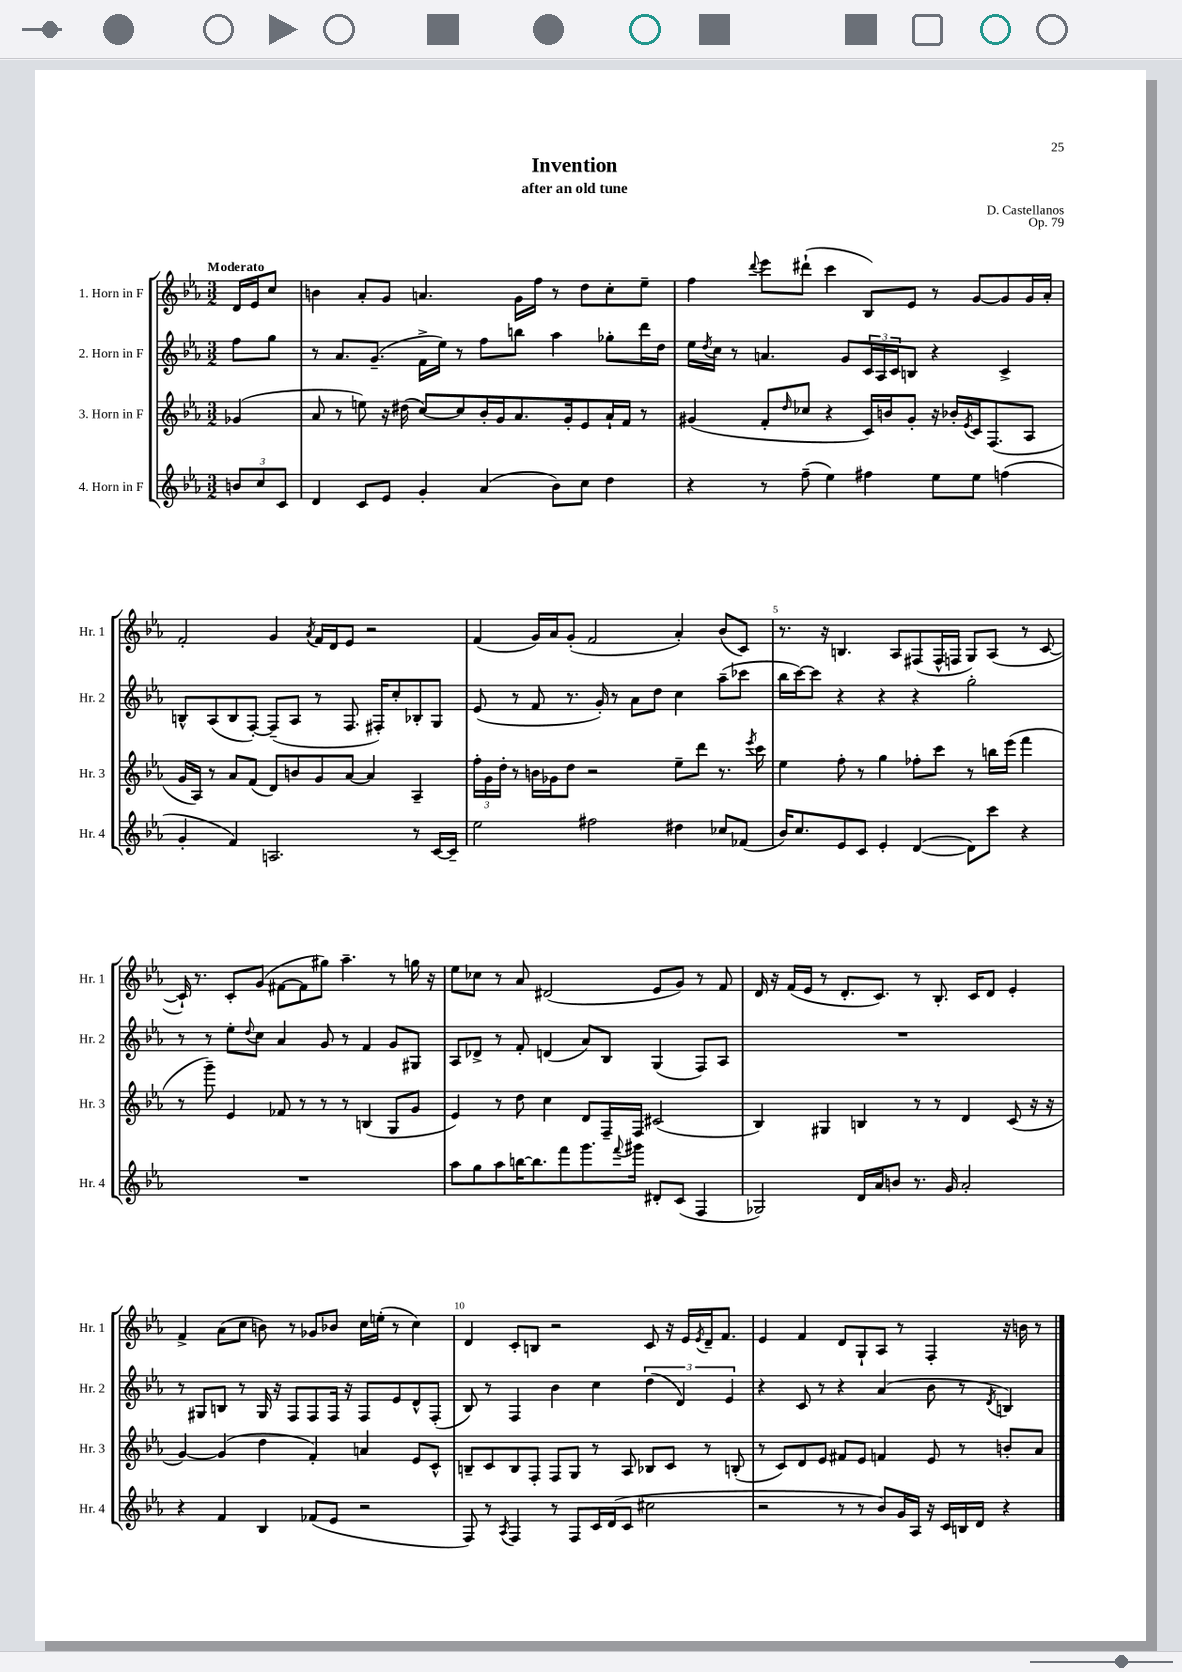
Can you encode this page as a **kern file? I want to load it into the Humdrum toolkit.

**kern	**kern	**kern	**kern
*staff4	*staff3	*staff2	*staff1
*clefG2	*clefG2	*clefG2	*clefG2
*k[b-e-a-]	*k[b-e-a-]	*k[b-e-a-]	*k[b-e-a-]
*M3/2	*M3/2	*M3/2	*M3/2
12b/L	(4g-/	8ff\L	16d/LL
.	.	.	16e-/J
12cc/	.	.	.
.	.	8gg\J	8cc/J
12c/J	.	.	.
=	=	=	=
4d/	8a-/	8r	4b\
.	8r	8.a-/L	.
8c/L	8ee\)	.	8a-'/L
.	.	(8.g~/J	.
8e-/J	16r	.	8g/J
.	(16dd#\	.	.
4g'/	[8cc/L)	16f^\LL	4.a/
.	.	16ee-\JJ)	.
.	8cc/]	8r	.
(4a-/	16b-'/L	8ff\L	.
.	16g/J	.	.
.	8.a-/	8bb\J	16g\LL
.	.	.	16ff\JJ
8b-\L)	.	4aa-\	8r
.	16g'/k	.	.
8cc\J	8e-/	.	8dd\L
4dd\	16a-`/L	8gg-'\L	8cc'\
.	16f/JJ	.	.
.	8r	16ddd\L	8ee-~\J
.	.	16dd\JJ	.
=	=	=	=
4r	(4g#/	16ee-\LL	4ff\
.	.	8qdd/	.
.	.	16cc\JJ	.
.	.	8r	.
.	.	.	8qqddd/
8r	8f'/L	4.a/	8eee-\L
.	16qqdd/	.	.
(8ff~\	8cc-/J	.	(8ddd#`\J
4ee-\)	4r	.	4ccc\
.	.	8g/L	.
4ff#\	16c/LL)	24c/L	8B-/L)
.	.	24A-/	.
.	16b/J	.	.
.	.	24c/J	.
.	8g#'/J	8B/J	8e-/J
8ee-\L	16r	4r	8r
.	16b-'/LL	.	.
.	8qe-/	.	.
8ee-\J	16c/J	.	[8g/L
.	(8.F/	.	.
(4ff\	.	4c^/	8g/]
.	8A-/J	.	16g/L
.	.	.	16a-'/JJ
=	=	=	=
4g'/	16g/LL	8B^^/L	2f'/
.	16A-/JJ)	.	.
.	8r	(8A-/	.
4f/)	8a-/L	8B/	.
.	(8f/J	[8F'/J)	.
2.A/	8d/L)	(8F~/]L	4g/
.	8b/	8A-/J	.
.	.	.	8qa-/
.	8g/	8r	16f/LL
.	.	.	16d/J
.	[8a-/J	8.F/	8e-/J
.	4a-/]	.	2r
.	.	16F#'/LK)	.
.	.	8cc'/	.
8r	4A-~/	8B-'/	.
[16c/LL	.	8G/J	.
16c~/]JJ	.	.	.
=	=	=	=
2ee-\	24ff'\LL	(8e-/	(4f/
.	24g\	.	.
.	24dd'\JJ	.	.
.	8r	8r	.
.	16b\LL	8f/	16g/LL)
.	16g-\J	.	16a-/J
.	8dd\J	8.r	(8g'/J
2ff#\	2r	.	2f/
.	.	16g'/)	.
.	.	8r	.
.	.	8a-\L	.
.	.	8dd\J	.
4dd#\	8ee-~\L	4cc\	4a-'/)
.	8ddd\J	.	.
8cc-/L	8.r	(8aa-~\L	(8b-/L
(8f-/J	.	8ccc-\J	8c/J)
.	8qeee-/	.	.
.	16ccc\	.	.
=	=	=	=
16b-/LK)	4ee-\	16bb-\LL	8.r
8.cc/	.	[16ccc\J)	.
.	.	8ccc\]J	.
.	.	.	16r
8e-/	8ff'\	4r	4.B/
8c/J	8r	.	.
4e-'/	4gg\	4r	.
.	.	.	8A-/L
([4d/	8ff-'\L	4r	(8F#/
.	8ccc\J	.	16F#^^/L
.	.	.	16F/JJ
8d\]L)	8r	2gg'\	8G/L)
8ccc\J	16bb\LL	.	(8A-/J
.	(16eee-\JJ	.	.
4r	4fff\	.	8r
.	.	.	[8c/
=	=	=	=
1.r	8r	8r	16c`/])
.	.	.	8.r
.	8ggg~\)	8r	.
.	4e-/	8ee-'\L	8c'/L
.	.	8qqdd/	.
.	.	8cc\J	(8g/J
.	8f-/	4a-/	[8f#\L
.	8r	.	8f#\]
.	8r	8g/	8gg#\J)
.	8r	8r	4.aa-~\
.	(4B/	4f/	.
.	8G/L	8g/L	8r
.	8g/J	8G#/J	16gg\
.	.	.	16r
=	=	=	=
8aa-\L	4e-/)	8A-/L	8ee-\L
8gg\	.	8d-^/J	8cc-\J
8aa-\	8r	8r	8r
[16bb\K	8dd\	8f'/	8a-/
8.bb\]	.	.	.
.	4cc\	(4d/	(2d#/
8fff\	.	.	.
8.ggg\	8d/L	8a-/L)	.
.	16F~/L	8B-/J	.
8qqfff/	.	.	.
16ggg#\Jk	16F/JJ	.	.
8d#'/L	(2c#/	(4G/	8e-/L
(8c/J	.	.	8g/J)
4F/	.	8F/L)	8r
.	.	8A-/J	8f/
=	=	=	=
2G-/)	4B-/)	1.r	16d/
.	.	.	16r
.	.	.	(16f/LL
.	.	.	16e-/JJ
.	4G#/	.	8r
.	.	.	8.d'/L
16d/LL	4B/	.	.
16a-/J	.	.	8.c/J)
8b/J	.	.	.
8.r	8r	.	8r
.	8r	.	8.B-'/
16g/	.	.	.
2a-'/	4d/	.	.
.	.	.	16c/LK
.	.	.	8d/J
.	(8c/	.	4e-'/
.	16r	.	.
.	16r	.	.
=	=	=	=
4r	[4g/)	8r	4f^/
.	.	8G#/L	.
4f/	(4g/]	8B/J	(8a-\L
.	.	8r	8cc\J
4B-/	4dd\	16G#/	8b\)
.	.	16r	.
.	.	8F/L	8r
(8f-/L	4f'/)	8F/	8g-/L
8e-/J	.	16F/Jk	8b-/J
.	.	16r	.
2r	4a/	8F/L	16cc\LL
.	.	.	(16ee'\JJ
.	.	8e-/	8r
.	8e-/L	8d^^/	4cc\)
.	8c^^/J	(8F'/J	.
=	=	=	=
8F/)	8B~/L	8B-/)	4d/
8r	8c/	8r	.
8qA-/	.	.	.
4F/	8B/	4F/	8c'/L
.	8F'/J	.	8B/J
8r	8F/L	4b-\	2r
8F/L	8G/J	.	.
16c/L	8r	4cc\	.
(16d/J	.	.	.
8c/J	8A-/	.	.
2cc#\	8B-/L	(6dd\	8c/
.	8c/J	.	16r
.	.	6d/)	.
.	.	.	16e-/LL
.	.	.	8qe-/
.	8r	.	16d~/J
.	.	.	8.f/J
.	.	6e-/	.
.	(8B'/	.	.
=	=	=	=
2r	8r	4r	4e-/
.	8c/L)	.	.
.	8d/	8c/	4f/
.	8e-/J	8r	.
8r	8f#/L	4r	8d/L
8r	8e-/J	.	8G`/
8b-/L)	4f/	(4a-/	8A-/J
16g/L	.	.	8r
16A-/JJ	.	.	.
16r	8e-/	8b-\	4F'/
16c/LL	.	.	.
16B/	8r	8r	.
16d/JJ	.	.	.
.	.	8qd/	.
4r	8b'/L	4B/)	16r
.	.	.	16b\
.	8a-/J	.	8r
==	==	==	==
*-	*-	*-	*-
